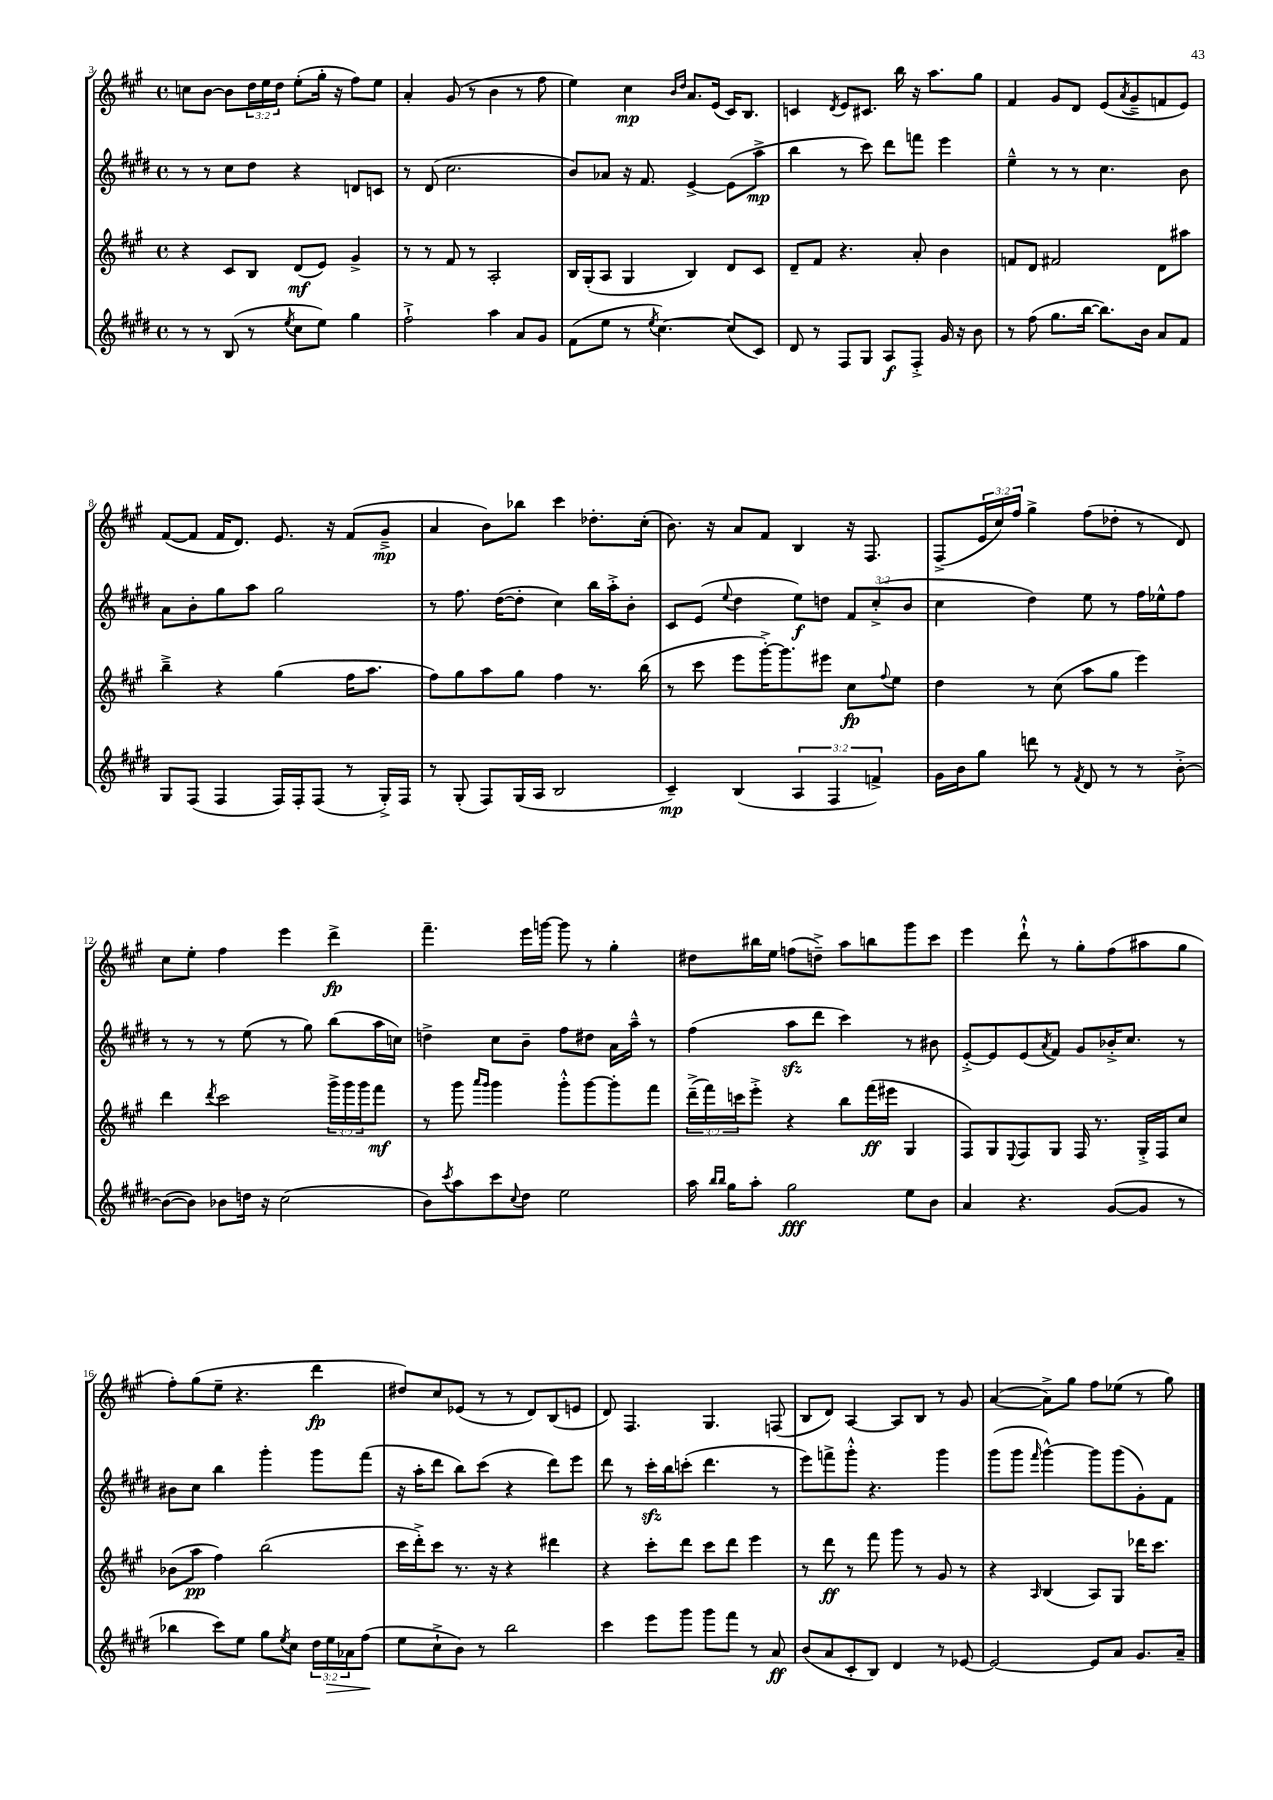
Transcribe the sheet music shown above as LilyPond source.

<<
\new StaffGroup <<
\new Staff = "s0" {
    \clef treble \key a \major \defaultTimeSignature \time 4/4 \override Staff.TupletNumber.text = #tuplet-number::calc-fraction-text
    c''8 b'8~ b'8 \tuplet 3/2 { d''16 e''16 d''16 } e''8-.( gis''16-. r16 fis''8) e''8 |
    a'4-. gis'8( r8 b'4 r8 fis''8 |
    e''4) cis''4\mp \grace { b'16 d''16 } a'8. e'16( cis'16) b8. |
    c'4 \acciaccatura { d'8 } e'8 cis'8. b''16 r16 a''8. gis''8 |
    fis'4 gis'8 d'8 e'8( \acciaccatura { a'8 } gis'8---> f'8 e'8) |
    fis'8~( fis'8 fis'16 d'8.) e'8. r16 fis'8( gis'8--->\mp |
    a'4 b'8) bes''8 cis'''4 des''8.-. cis''16-.( |
    b'8.) r16 a'8 fis'8 b4 r16 fis8. |
    fis8->( \tuplet 3/2 { e'16 cis''16) fis''16 } gis''4-> fis''8( des''8-. r8 d'8) |
    cis''8 e''8-. fis''4 e'''4 d'''4->\fp |
    fis'''4.-- e'''16 g'''16~ g'''8 r8 gis''4-. |
    dis''8 bis''16 e''16 f''8( d''8--->) a''8 b''8 gis'''8 cis'''8 |
    e'''4 d'''8-!-^ r8 gis''8-. fis''8( ais''8 gis''8 |
    fis''8-.) gis''8( e''8-- r4. d'''4\fp |
    dis''8) cis''8 ees'8( r8 r8 d'8) b8( e'8 |
    d'8) fis4. gis4. f8( |
    b8 d'8) a4~ a8 b8 r8 gis'8 |
    a'4~( a'8->) gis''8 fis''8 ees''8( r8 gis''8) \bar "|." |
}
\new Staff = "s1" {
    \clef treble \key e \major \defaultTimeSignature \time 4/4 \override Staff.TupletNumber.text = #tuplet-number::calc-fraction-text
    r8 r8 cis''8 dis''8 r4 d'8 c'8 |
    r8 dis'8( cis''2. |
    b'8) aes'8 r16 fis'8. e'4~-> e'8( a''8->\mp |
    b''4 r8 cis'''8) dis'''8 f'''8 e'''4 |
    e''4---^ r8 r8 cis''4. b'8 |
    a'8 b'8-. gis''8 a''8 gis''2 |
    r8 fis''8. dis''16~( dis''8-. cis''4) b''16 a''16-.-> b'8-. |
    cis'8 e'8( \appoggiatura { e''8 } dis''4 e''8\f) d''8 \tuplet 3/2 { fis'8 cis''8-.->( b'8 } |
    cis''4 dis''4) e''8 r8 fis''16 ees''16-^ fis''8 |
    r8 r8 r8 e''8( r8 gis''8) b''8( a''16 c''16) |
    d''4-> cis''8 b'8-- fis''8 dis''8 a'16 a''16---^ r8 |
    fis''4( a''8\sfz dis'''8 cis'''4) r8 bis'8 |
    e'8~-.-> e'8 e'8( \acciaccatura { a'8 } fis'8) gis'8 bes'16-.-> cis''8. r8 |
    bis'8 cis''8 b''4 gis'''4-. gis'''8 fis'''8( |
    r16 a''16-. dis'''8 b''8) cis'''8( r4 dis'''8) e'''8 |
    dis'''8 r8 cis'''16-.\sfz b''16 c'''8-.( dis'''4. r8 |
    e'''8) f'''8-> gis'''8-.-^ r4. gis'''4 |
    gis'''8( gis'''8 \grace { fis'''16 } gis'''4~-^) gis'''8 gis'''8( gis'8-.) fis'8 \bar "|." |
}
\new Staff = "s2" {
    \clef treble \key a \major \defaultTimeSignature \time 4/4 \override Staff.TupletNumber.text = #tuplet-number::calc-fraction-text
    r4 cis'8 b8 d'8\mf( e'8) gis'4-> |
    r8 r8 fis'8 r8 a2-. |
    b16 gis16-.( a8 gis4 b4) d'8 cis'8 |
    d'8-- fis'8 r4. a'8-. b'4 |
    f'8 d'8 fis'2 d'8 ais''8 |
    b''4---> r4 gis''4( fis''16 a''8. |
    fis''8) gis''8 a''8 gis''8 fis''4 r8. b''16( |
    r8 cis'''8 e'''8 gis'''16~-.->) gis'''8. eis'''8 cis''8\fp \appoggiatura { fis''8 } e''8 |
    d''4 r8 cis''8( a''8 gis''8 e'''4) |
    d'''4 \acciaccatura { d'''8 } cis'''2 \tuplet 3/2 { gis'''16-> gis'''16 gis'''16 } fis'''8\mf |
    r8 gis'''8 \grace { a'''16 gis'''16 } gis'''4 gis'''8-.-^ gis'''8~ gis'''8-. fis'''8 |
    \tuplet 3/2 { d'''16--->( fis'''16) c'''16 } e'''8-.-> r4 b''8 fis'''16\ff( eis'''16 gis4 |
    fis8) gis8 \appoggiatura { e8 } fis8 gis8 fis16 r8. gis16-.-> fis16 cis''8 |
    bes'8( a''8\pp fis''4) b''2( |
    cis'''16 d'''16-.->) cis'''8 r8. r16 r4 dis'''4 |
    r4 cis'''8-. d'''8 cis'''8 d'''8 e'''4 |
    r8 d'''8\ff r8 fis'''8 gis'''8 r8 gis'8 r8 |
    r4 \grace { a16 } b4( a8) gis8 des'''16 cis'''8. \bar "|." |
}
\new Staff = "s3" {
    \clef treble \key e \major \defaultTimeSignature \time 4/4 \override Staff.TupletNumber.text = #tuplet-number::calc-fraction-text
    r8 r8 b8( r8 \acciaccatura { e''8 } cis''8 e''8) gis''4 |
    fis''2-!-> a''4 a'8 gis'8 |
    fis'8( e''8 r8 \acciaccatura { e''8 } cis''4.~) cis''8( cis'8) |
    dis'8 r8 fis8 gis8 a8\f fis8-.-> gis'16 r16 b'8 |
    r8 fis''8( gis''8. b''16~ b''8.) b'16 a'8 fis'8 |
    gis8 fis8( fis4 fis16) fis16-. fis8( r8 gis16-.->) fis16 |
    r8 gis8-.( fis8) gis16( a16 b2 |
    cis'4--\mp) b4( \tuplet 3/2 { a4 fis4 f'4->) } |
    gis'16 b'16 gis''8 d'''8 r8 \acciaccatura { fis'8 } dis'8 r8 r8 b'8~-.-> |
    b'8~( b'8) bes'8 d''16 r16 cis''2( |
    b'8) \acciaccatura { cis'''8 } a''8 cis'''8 \appoggiatura { cis''8 } dis''8 e''2 |
    a''16 \grace { b''16 b''16 } gis''16 a''8-. gis''2\fff e''8 b'8 |
    a'4 r4. gis'8~( gis'8 r8 |
    bes''4 cis'''8) e''8 gis''8 \acciaccatura { e''8 } cis''8 \tuplet 3/2 { dis''16 e''16\> aes'16 } fis''8\!( |
    e''8 cis''8-!-> b'8) r8 b''2 |
    cis'''4 e'''8 gis'''8 gis'''8 fis'''8 r8 a'8\ff |
    b'8( a'8 cis'8-. b8) dis'4 r8 ees'8~ |
    ees'2~ ees'8 a'8 gis'8. a'16-- \bar "|." |
}
>>
>>
\layout { \context { \Score currentBarNumber = #3 } }
